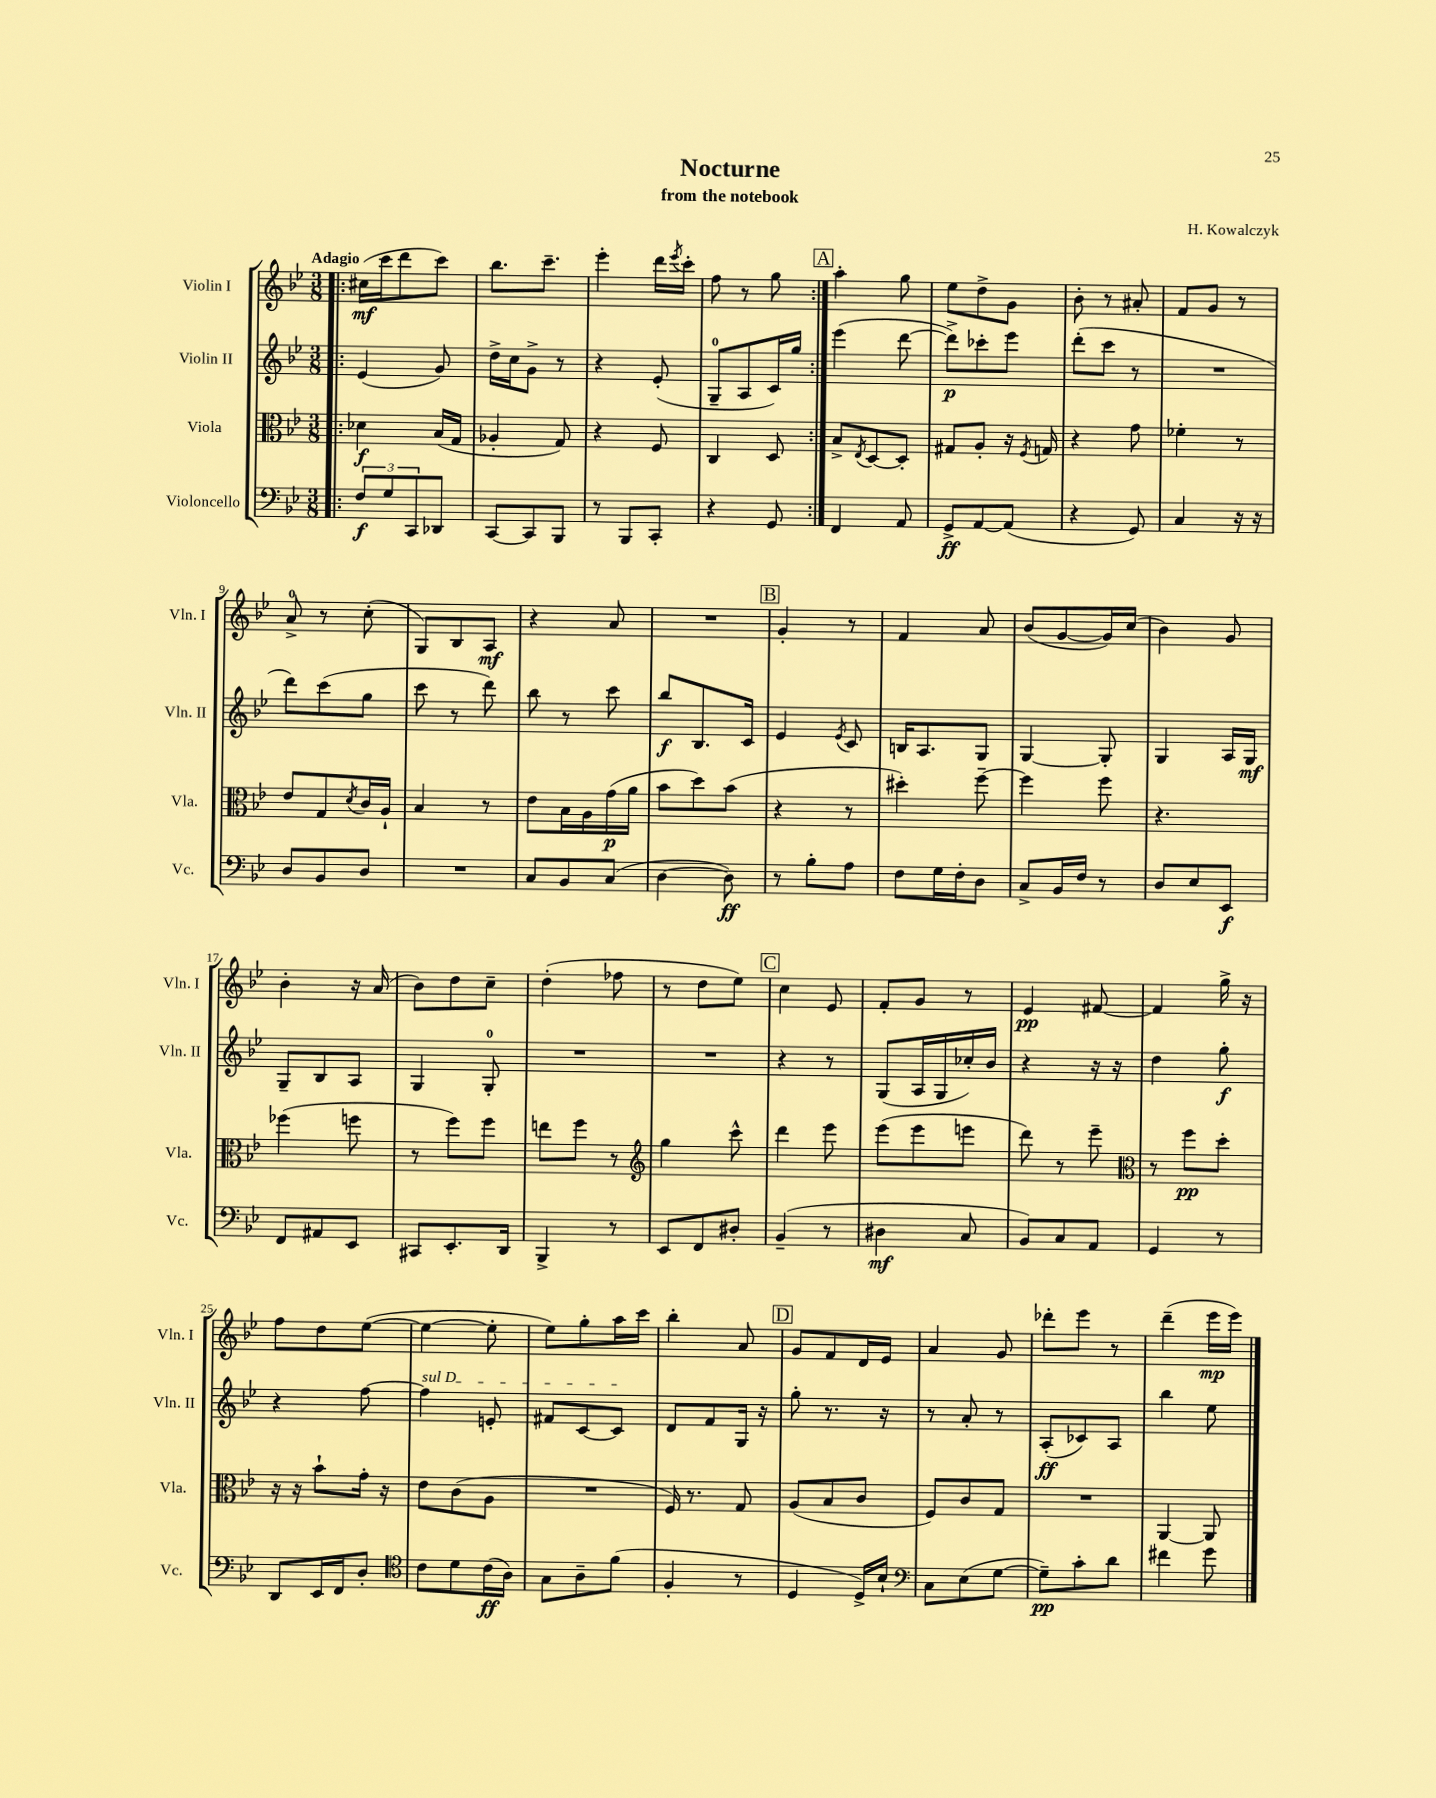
\header { title = "Nocturne" composer = "H. Kowalczyk" subtitle = "from the notebook" }
<<
\new StaffGroup <<
\new Staff = "s0" \with { instrumentName = "Violin I" shortInstrumentName = "Vln. I" } {
    \clef treble \key bes \major \numericTimeSignature \time 3/8 \tempo "Adagio"
    \repeat volta 2 { \bar ".|:" cis''16\mf( c'''16 d'''8 c'''8) |
    bes''8. c'''8.-- |
    ees'''4-. d'''16 \acciaccatura { ees'''8 } c'''16-. |
    f''8 r8 g''8 | }
    \mark \markup { \box "A" } a''4-. g''8 |
    ees''8 d''8-> g'8 |
    bes'8-. r8 ais'8-. |
    f'8 g'8 r8 |
    a'8-0-> r8 c''8-.( |
    g8) bes8 a8\mf |
    r4 a'8 |
    R4. |
    \mark \markup { \box "B" } g'4-. r8 |
    f'4 a'8 |
    bes'8( g'8~ g'16) c''16( |
    bes'4) g'8 |
    bes'4-. r16 a'16( |
    bes'8) d''8 c''8-- |
    d''4-.( fes''8 |
    r8 d''8 ees''8) |
    \mark \markup { \box "C" } c''4 ees'8 |
    f'8-. g'8 r8 |
    ees'4\pp fis'8~ |
    fis'4 g''16-> r16 |
    f''8 d''8 ees''8~( |
    ees''4~ ees''8-. |
    ees''8) g''8-. a''16 c'''16 |
    bes''4-. a'8 |
    \mark \markup { \box "D" } g'8 f'8 d'16 ees'16 |
    a'4 g'8 |
    des'''8-. ees'''8 r8 |
    d'''4--( ees'''16\mp ees'''16) \bar "|." |
}
\new Staff = "s1" \with { instrumentName = "Violin II" shortInstrumentName = "Vln. II" } {
    \clef treble \key bes \major \numericTimeSignature \time 3/8
    \repeat volta 2 { \bar ".|:" ees'4( g'8) |
    d''16-> c''16 g'8-> r8 |
    r4 ees'8-.( |
    g8-0-- a8 c'16) g''16 | }
    \mark \markup { \box "A" } ees'''4( d'''8~ |
    d'''8->\p) ces'''8-. ees'''8 |
    d'''8-.( c'''8 r8 |
    R4. |
    d'''8) c'''8( g''8 |
    c'''8 r8 d'''8) |
    bes''8 r8 c'''8 |
    bes''8\f bes8. c'16 |
    \mark \markup { \box "B" } ees'4 \acciaccatura { ees'8 } c'8 |
    b16 a8. g8 |
    g4~ g8-. |
    g4 a16 g16\mf |
    g8-- bes8 a8 |
    g4 g8-0-. |
    R4. |
    R4. |
    \mark \markup { \box "C" } r4 r8 |
    g8( a16 g16 ces''16-.) bes'16 |
    r4 r16 r16 |
    d''4 g''8-.\f |
    r4 f''8~ |
    \once \override TextSpanner.bound-details.left.text = \markup { \italic "sul D" } f''4\startTextSpan e'8-. |
    fis'8 c'8~ c'8\stopTextSpan |
    d'8 f'8 g16 r16 |
    \mark \markup { \box "D" } g''8-. r8. r16 |
    r8 a'8-. r8 |
    a8-.\ff( ces'8) a8 |
    bes''4 ees''8 \bar "|." |
}
\new Staff = "s2" \with { instrumentName = "Viola" shortInstrumentName = "Vla." } {
    \clef alto \key bes \major \numericTimeSignature \time 3/8
    \repeat volta 2 { \bar ".|:" des'4\f bes16( g16 |
    aes4-. g8) |
    r4 f8 |
    c4 d8 | }
    \mark \markup { \box "A" } bes8-> \acciaccatura { ees8 } d8~ d8-. |
    gis8 a8-. r16 \acciaccatura { f8 } g16 |
    r4 g'8 |
    fes'4-. r8 |
    ees'8 g8 \acciaccatura { d'8 } c'16 a16-! |
    bes4 r8 |
    ees'8 bes16 a16 g'16\p( a'16 |
    bes'8 d''8) bes'8( |
    \mark \markup { \box "B" } r4 r8 |
    dis''4-.) f''8~-- |
    f''4 f''8 |
    r4. |
    fes''4( f''8 |
    r8 f''8) f''8 |
    e''8 f''8 r8 |
    \clef treble g''4 c'''8-^ |
    \mark \markup { \box "C" } d'''4 ees'''8 |
    ees'''8( ees'''8 e'''8 |
    d'''8) r8 ees'''8-- |
    \clef alto r8 f''8\pp d''8-. |
    r16 r16 bes'8-! g'16-. r16 |
    ees'8 c'8( a8 |
    R4. |
    f16) r8. g8 |
    \mark \markup { \box "D" } a8( bes8 c'8 |
    f8) c'8 g8 |
    R4. |
    a,4~ a,8 \bar "|." |
}
\new Staff = "s3" \with { instrumentName = "Violoncello" shortInstrumentName = "Vc." } {
    \clef bass \key bes \major \numericTimeSignature \time 3/8
    \repeat volta 2 { \bar ".|:" \tuplet 3/2 { f8\f g8 c,8 } des,8 |
    c,8~ c,8 bes,,8 |
    r8 bes,,8 c,8-. |
    r4 g,8 | }
    \mark \markup { \box "A" } f,4 a,8 |
    g,8->\ff a,8~ a,8( |
    r4 g,8) |
    c4 r16 r16 |
    d8 bes,8 d8 |
    R4. |
    c8 bes,8 c8( |
    d4~ d8\ff) |
    \mark \markup { \box "B" } r8 bes8-. a8 |
    f8 g16 f16-. d8 |
    c8-> bes,16 f16 r8 |
    d8 ees8 ees,8\f |
    f,8 ais,8 ees,8 |
    cis,8 ees,8.-. d,16 |
    bes,,4-> r8 |
    ees,8 f,8 dis8-. |
    \mark \markup { \box "C" } bes,4--( r8 |
    dis4\mf c8 |
    bes,8) c8 a,8 |
    g,4 r8 |
    d,8 ees,16 f,16 d8-. |
    \clef tenor c'8 d'8 c'16\ff( a16) |
    g8 a8-- f'8( |
    f4-. r8 |
    \mark \markup { \box "D" } d4 d16->) bes16-! |
    \clef bass c8 ees8( g8~ |
    g8--\pp) c'8-. d'8 |
    fis'4 g'8 \bar "|." |
}
>>
>>
